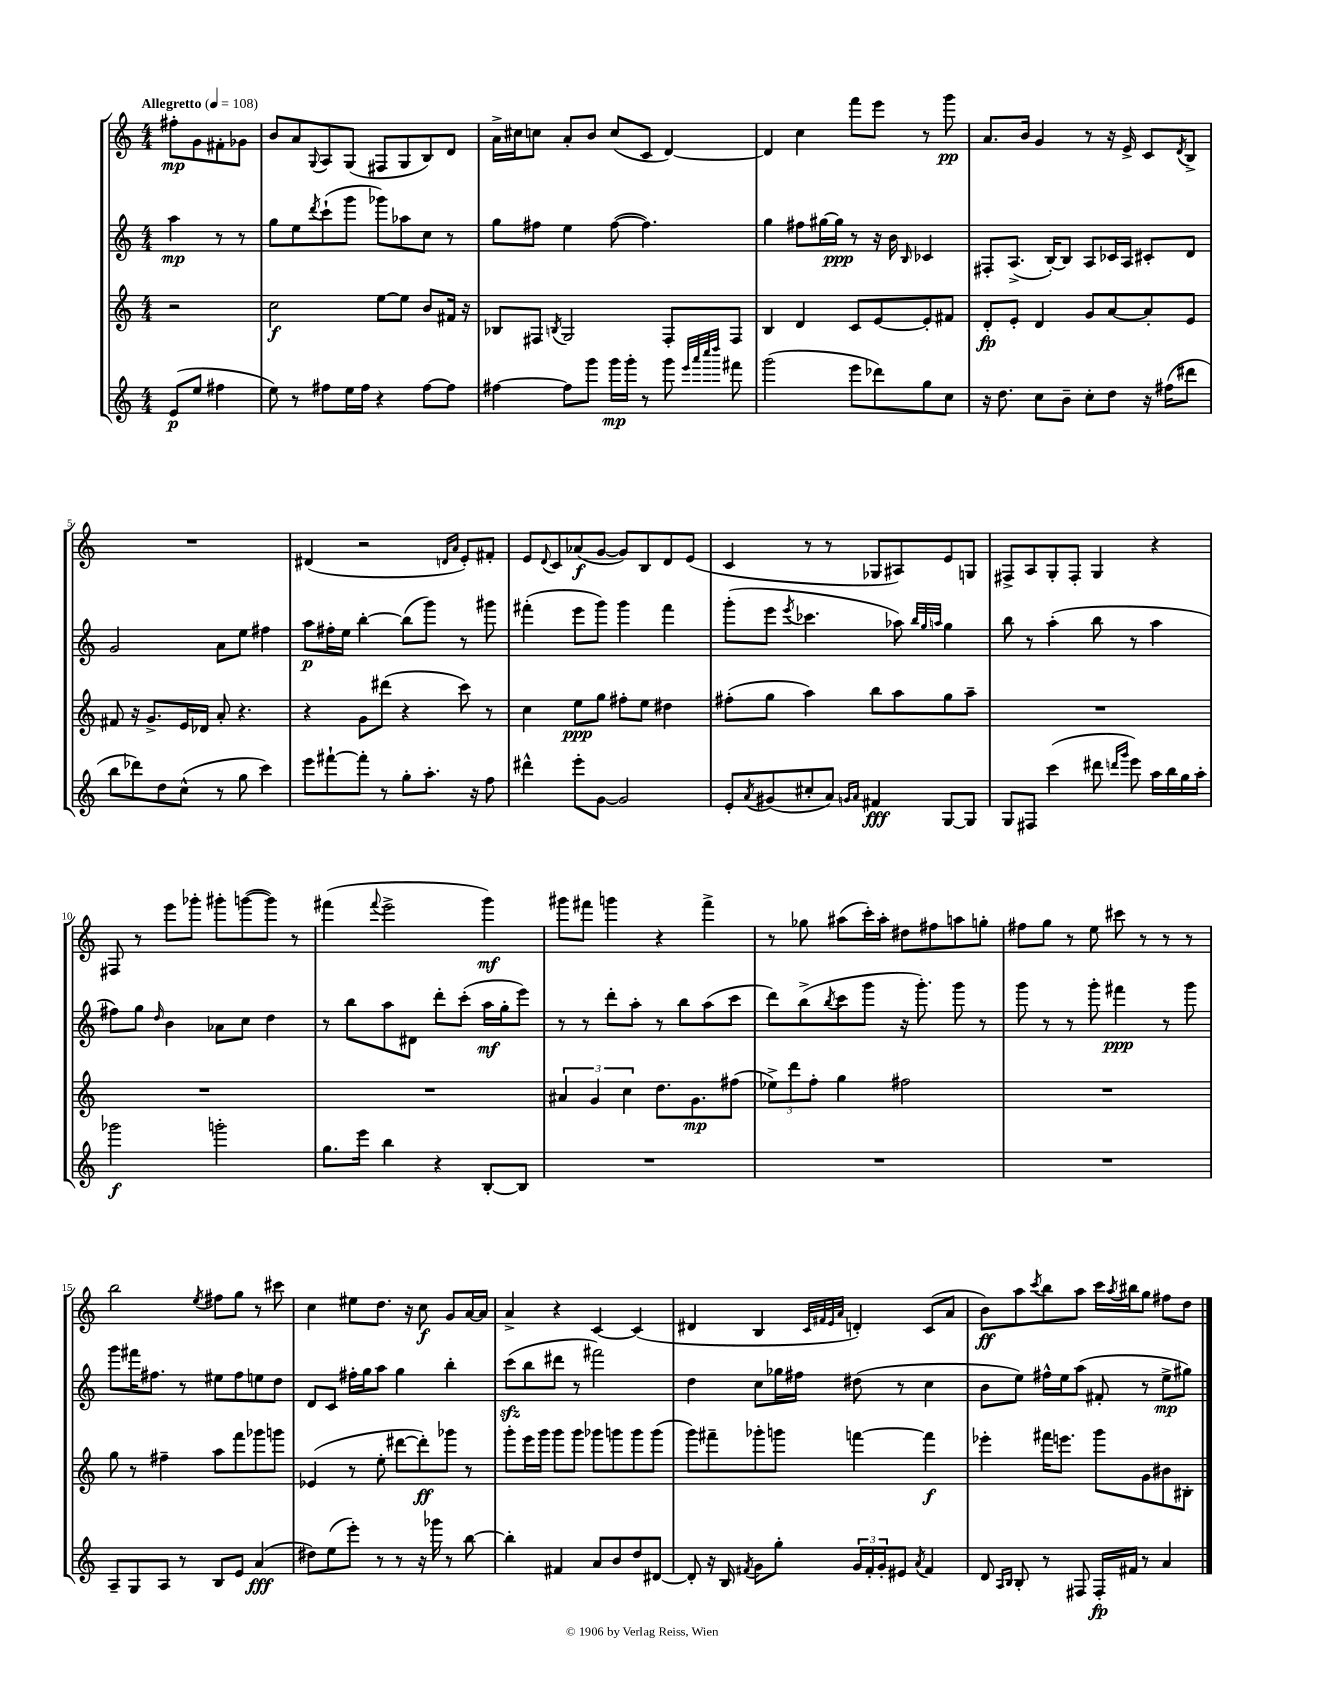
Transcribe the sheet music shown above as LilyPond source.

<<
\new StaffGroup <<
\new Staff = "s0" {
    \clef treble \key c \major \numericTimeSignature \time 4/4 \partial 2 \tempo "Allegretto" 4 = 108
    fis''8-.\mp g'8 fis'8-. ges'8 |
    b'8 a'8 \appoggiatura { g8 } a8 g8( fis8 g8 b8) d'8 |
    a'16-> cis''16 c''8 a'8-. b'8 c''8( c'8 d'4~) |
    d'4 c''4 f'''8 e'''8 r8 g'''8\pp |
    a'8. b'16 g'4 r8 r16 e'16-> c'8 \acciaccatura { d'8 } b8-> |
    R1 |
    dis'4( r2 \grace { d'16 a'16 } e'8-.) fis'8-. |
    e'8 \appoggiatura { d'8 } c'8 aes'8\f( g'8~ g'8) b8 d'8 e'8( |
    c'4 r8 r8 ges8 ais8) e'8 g8 |
    fis8-> a8 g8-. fis8-. g4 r4 |
    fis8 r8 e'''8 ges'''8-. gis'''8-. g'''8~( g'''8) r8 |
    fis'''4( \appoggiatura { fis'''8 } e'''2-> g'''4\mf) |
    gis'''8 fis'''8 g'''4 r4 fis'''4-> |
    r8 ges''8 ais''8( c'''16-.) ais''16-. dis''8 fis''8 a''8 g''8-. |
    fis''8 g''8 r8 e''8 cis'''8 r8 r8 r8 |
    b''2 \acciaccatura { e''8 } fis''8 g''8 r8 cis'''8 |
    c''4 eis''8 d''8. r16 c''8\f g'8 a'16~ a'16 |
    a'4-> r4 c'4~ c'4( |
    dis'4 b4 \grace { c'32 fis'32 e'32 a'32 } d'4-.) c'8( a'8 |
    b'8\ff) a''8 \acciaccatura { c'''8 } b''8 a''8 c'''16 \acciaccatura { a''8 } bis''16 g''8 fis''8 d''8 \bar "|." |
}
\new Staff = "s1" {
    \clef treble \key c \major \numericTimeSignature \time 4/4 \partial 2
    a''4\mp r8 r8 |
    g''8 e''8 \acciaccatura { d'''8 } c'''8-!( g'''8 ges'''8) aes''8 c''8 r8 |
    g''8 fis''8 e''4 fis''8~( fis''4.) |
    g''4 fis''8 gis''16~ gis''16\ppp r8 r16 b'16 \grace { b16 } ces'4 |
    fis8-. a8.->( b16~-.) b8 a8 ces'16 a16 cis'8-. d'8 |
    g'2 a'8 e''8 fis''4 |
    a''8\p fis''16-. e''16 b''4~-. b''8( g'''8) r8 gis'''8 |
    fis'''4-.( e'''8 g'''8) g'''4 fis'''4 |
    g'''8-.( e'''8 \acciaccatura { e'''8 } ces'''4. aes''8) \grace { b''32 g''32 a''32 } g''4 |
    b''8 r8 a''4-.( b''8 r8 a''4 |
    fis''8) g''8 \grace { d''16 } b'4 aes'8 c''8 d''4 |
    r8 b''8 a''8 dis'8 d'''8-. c'''8-.( a''16\mf g''16-. e'''8) |
    r8 r8 d'''8-. a''8-. r8 b''8 a''8( c'''8 |
    d'''8) b''8->( \acciaccatura { b''8 } c'''8 g'''8 r16 g'''8.-.) g'''8 r8 |
    g'''8 r8 r8 g'''8-. fis'''4\ppp r8 g'''8 |
    g'''8 fis'''16 fis''8. r8 eis''8 fis''8 e''8 d''8 |
    d'8 c'8 fis''16-. g''16 a''8 g''4 b''4-. |
    c'''8\sfz( b''8 dis'''8 r8 fis'''2) |
    d''4 c''8 ges''16 fis''16 dis''8( r8 c''4 |
    b'8 e''8) fis''16-^ e''16 a''8( fis'8-. r8 e''8->\mp gis''8) \bar "|." |
}
\new Staff = "s2" {
    \clef treble \key c \major \numericTimeSignature \time 4/4 \partial 2
    r2 |
    c''2\f e''8~ e''8 b'8 fis'16 r16 |
    bes8 fis8 \acciaccatura { b8 } g2 fis8-. fis8 |
    b4 d'4 c'8 e'8~ e'8-. fis'8 |
    d'8-.\fp e'8-. d'4 g'8 a'8~ a'8-. e'8 |
    fis'8 r16 g'8.-> e'16 des'16 a'8-. r4. |
    r4 g'8 dis'''8( r4 c'''8) r8 |
    c''4 e''8\ppp g''8 fis''8-. e''8 dis''4 |
    fis''8-.( g''8 a''4) b''8 a''8 g''8 a''8-- |
    R1 |
    R1 |
    R1 |
    \tuplet 3/2 { ais'4 g'4 c''4 } d''8. g'8.\mp fis''8( |
    \tuplet 3/2 { ees''8->) d'''8 f''8-. } g''4 fis''2 |
    R1 |
    g''8 r8 fis''4-- a''8 f'''8 ges'''8 g'''8 |
    ees'4( r8 e''8-. dis'''8~ dis'''8-.\ff) ges'''8 r8 |
    g'''8-. e'''16 g'''16 g'''8 g'''8 ges'''8 g'''8 g'''8 g'''8( |
    g'''8) fis'''8-- ges'''8-. g'''8 f'''4~ f'''4\f |
    ees'''4-. fis'''16 e'''8. g'''8 g'8 bis'8 bis8-. \bar "|." |
}
\new Staff = "s3" {
    \clef treble \key c \major \numericTimeSignature \time 4/4 \partial 2
    e'8\p( e''8 fis''4 |
    e''8) r8 fis''8 e''16 fis''16 r4 fis''8~ fis''8 |
    fis''4~ fis''8 g'''8 g'''16\mp g'''16-. r8 g'''8 \grace { e'''32 a'''32 c''''32 d''''32 } fis'''8 |
    g'''2( e'''8 des'''8) g''8 c''8 |
    r16 d''8. c''8 b'8-- c''8-. d''8 r16 fis''16( dis'''8 |
    b''8 des'''8) d''8 c''8-^( r8 g''8 c'''4) |
    e'''8 fis'''8~-! fis'''8-. r8 g''8-. a''8.-. r16 f''8 |
    dis'''4-^ e'''8-. g'8~ g'2 |
    e'8-. \acciaccatura { a'8 } gis'8( cis''8-. a'8) \grace { g'16 a'16 } fis'4\fff g8~ g8 |
    g8 fis8 c'''4( dis'''8 \grace { d'''16 g'''16 } e'''8) a''16 b''16 g''16 a''16-. |
    ges'''2\f g'''2-. |
    g''8. e'''16 b''4 r4 b8~-. b8 |
    R1 |
    R1 |
    R1 |
    a8-- g8 a8 r8 b8 e'8 a'4\fff( |
    dis''8) e''8( e'''8-.) r8 r8 r16 ges'''16 r8 b''8~ |
    b''4-. fis'4 a'8 b'8 d''8 dis'8~ |
    dis'8-. r16 b16 \acciaccatura { fis'8 } g'8 g''8-. \tuplet 3/2 { g'16 fis'16-. g'16-. } eis'8 \acciaccatura { a'8 } fis'4 |
    d'8 \grace { a16 b16 } b8-. r8 fis8 fis16-.\fp fis'16 r8 a'4 \bar "|." |
}
>>
>>
